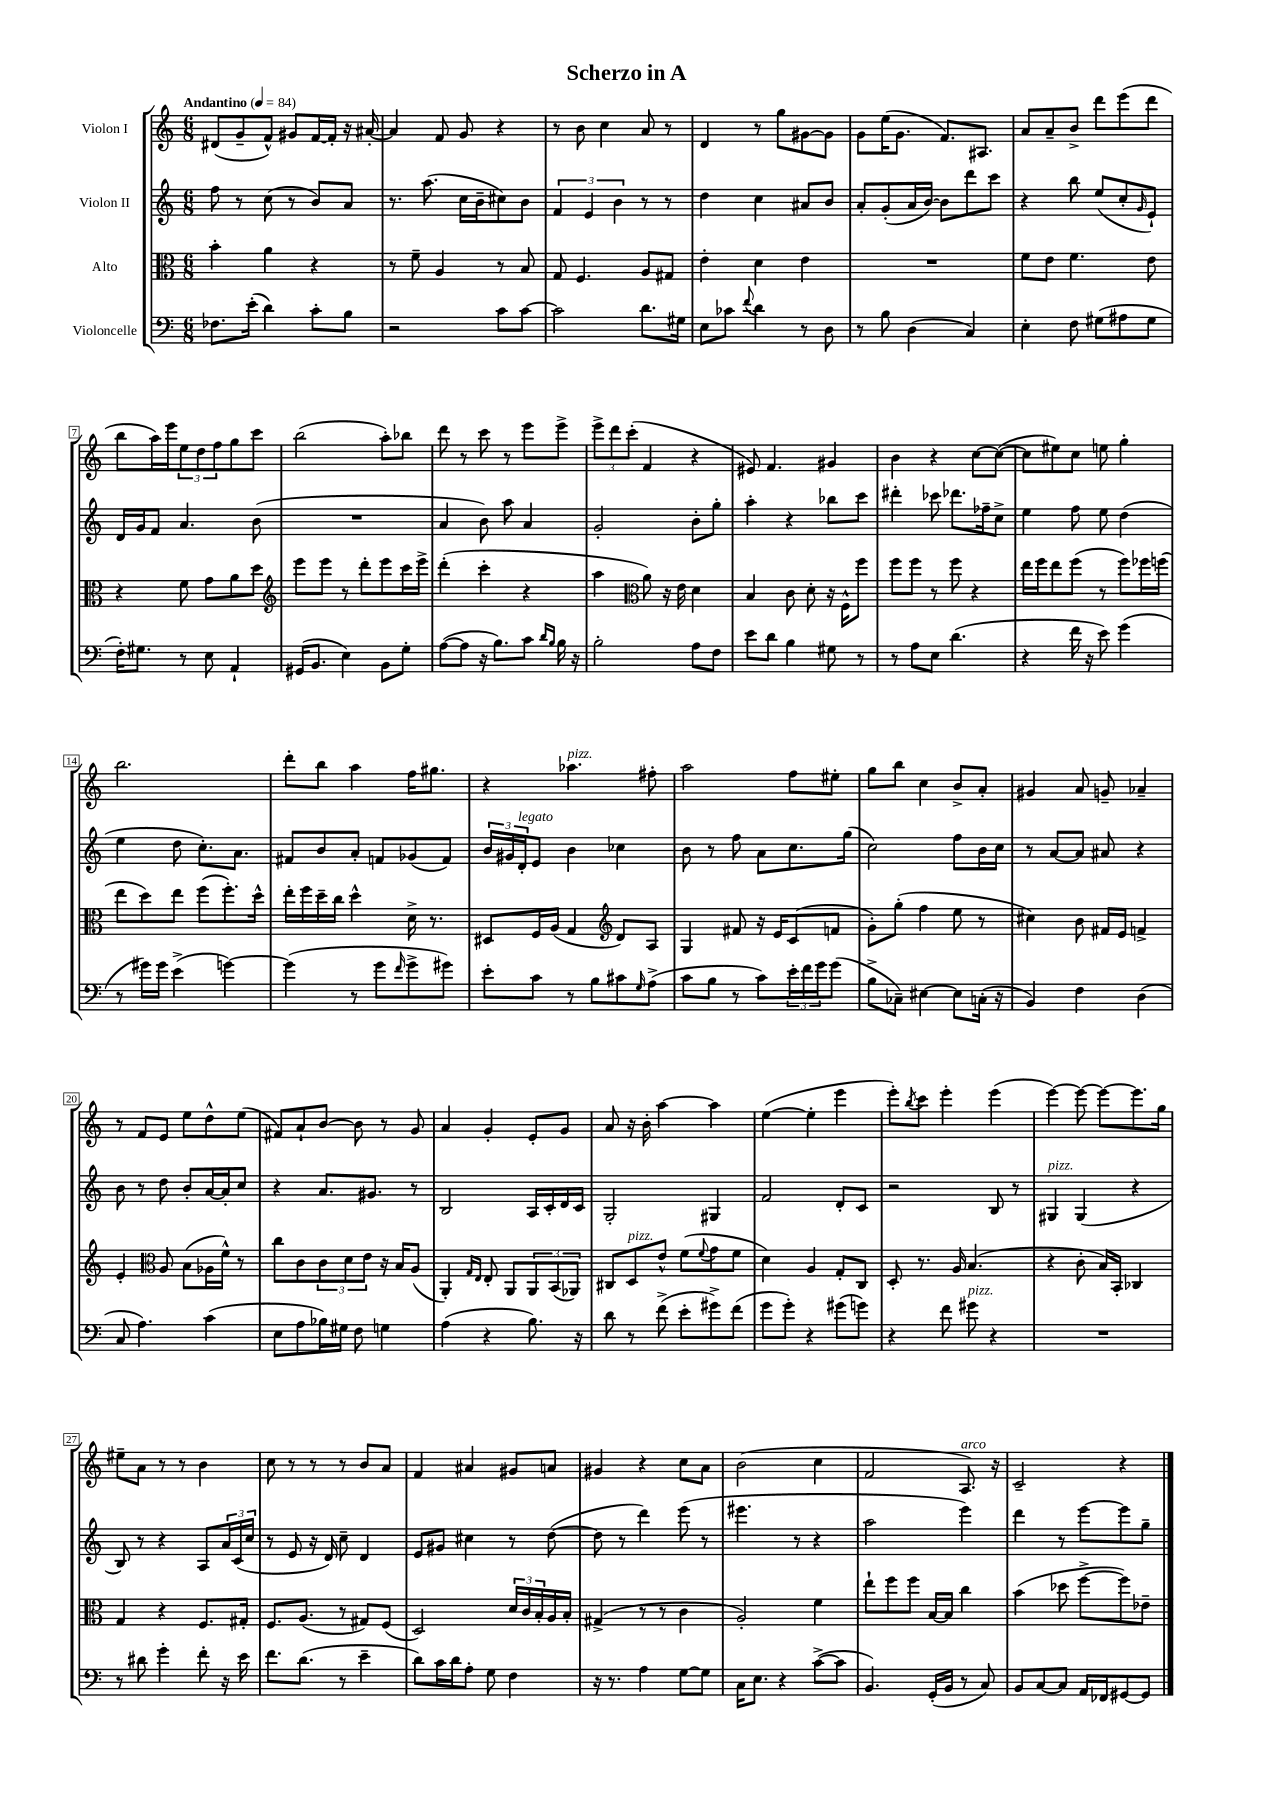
\header { title = "Scherzo in A" }
<<
\new StaffGroup <<
\new Staff = "s0" \with { instrumentName = "Violon I" } {
    \clef treble \key c \major \numericTimeSignature \time 6/8 \tempo "Andantino" 4 = 84
    dis'8( g'8-- f'8-^) gis'8 f'16~ f'16-. r16 ais'16~-. |
    ais'4 f'8 g'8 r4 |
    r8 b'8 c''4 a'8 r8 |
    d'4 r8 g''8 gis'8~ gis'8 |
    g'8 e''16( g'8. f'8.) ais8. |
    a'8 a'8-- b'8-> d'''8 e'''8( d'''8 |
    b''8 a''16) e'''16 \tuplet 3/2 { e''8 d''8 f''8 } g''8 c'''8 |
    b''2( a''8-.) bes''8 |
    d'''8 r8 c'''8 r8 e'''8 e'''8-> |
    \tuplet 3/2 { e'''8-> d'''8 c'''8-.( } f'4 r4 |
    eis'8) f'4. gis'4 |
    b'4 r4 c''8~ c''8~( |
    c''8 eis''8) c''8 e''8 g''4-. |
    b''2. |
    d'''8-. b''8 a''4 f''16 gis''8. |
    r4 aes''4.^\markup { \italic "pizz." } fis''8-. |
    a''2 f''8 eis''8-. |
    g''8 b''8 c''4 b'8-> a'8-. |
    gis'4 a'8 g'8-- aes'4-- |
    r8 f'8 e'8 e''8 d''8-^ e''8( |
    fis'8) a'8-! b'8~ b'8 r8 g'8 |
    a'4 g'4-. e'8-. g'8 |
    a'8 r16 b'16-. a''4~ a''4 |
    e''4~( e''4-. e'''4 |
    e'''8-.) \acciaccatura { b''8 } c'''8 e'''4-. e'''4( |
    e'''4~) e'''8~ e'''8~ e'''8. g''16 |
    eis''8-- a'8 r8 r8 b'4 |
    c''8 r8 r8 r8 b'8 a'8 |
    f'4 ais'4 gis'8 a'8 |
    gis'4 r4 c''8 a'8 |
    b'2( c''4 |
    f'2 a8.^\markup { \italic "arco" }) r16 |
    c'2-- r4 \bar "|." |
}
\new Staff = "s1" \with { instrumentName = "Violon II" } {
    \clef treble \key c \major \numericTimeSignature \time 6/8
    f''8 r8 c''8( r8 b'8) a'8 |
    r8. a''8.( c''16 b'16-- cis''8) b'8 |
    \tuplet 3/2 { f'4 e'4 b'4 } r8 r8 |
    d''4 c''4 ais'8 b'8 |
    a'8-. g'8-.( a'16 b'16~) b'8 d'''8 c'''8 |
    r4 b''8 e''8( c''8-. \grace { g'16 } e'8-!) |
    d'16 g'16 f'8 a'4. b'8( |
    R2. |
    a'4 b'8) a''8 a'4 |
    g'2-. b'8-. g''8-. |
    a''4-. r4 bes''8 c'''8 |
    dis'''4-. ces'''8 des'''8. fes''16-- c''8-> |
    e''4 f''8 e''8 d''4( |
    e''4 d''8 c''8.-.) a'8. |
    fis'8 b'8 a'8-. f'8 ges'8( f'8) |
    \tuplet 3/2 { b'16 gis'16 d'16-.^\markup { \italic "legato" } } e'8 b'4 ces''4 |
    b'8 r8 f''8 a'8 c''8. g''16( |
    c''2) f''8 b'16 c''16 |
    r8 a'8~ a'8 ais'8 r4 |
    b'8 r8 d''8 b'8-. a'16~ a'16-. c''8 |
    r4 a'8. gis'8. r8 |
    b2 a16 c'16-. d'16 c'16 |
    g2-. gis4 |
    f'2 d'8-. c'8 |
    r2 b8 r8 |
    gis4^\markup { \italic "pizz." } gis4( r4 |
    b8) r8 r4 a8 \tuplet 3/2 { a'16 c'16( c''16 } |
    r8 e'8 r16 d'16) c''8-- d'4 |
    e'8 gis'8 cis''4 r8 d''8~( |
    d''8 r8 d'''4) e'''8( r8 |
    eis'''4. r8 r4 |
    a''2 e'''4) |
    d'''4 r8 e'''8~ e'''8 g''8-- \bar "|." |
}
\new Staff = "s2" \with { instrumentName = "Alto" } {
    \clef alto \key c \major \numericTimeSignature \time 6/8
    b'4-. a'4 r4 |
    r8 f'8-- a4 r8 b8 |
    g8 f4. a8 gis8 |
    e'4-. d'4 e'4 |
    R2. |
    f'8 e'8 f'4. e'8 |
    r4 f'8 g'8 a'8 d''8 |
    \clef treble e'''8 e'''8 r8 d'''8-. e'''8 c'''16 e'''16-> |
    d'''4-.( c'''4-. r4 |
    a''4 \clef alto a'8) r16 e'16 d'4 |
    b4 c'8 d'8-. r16 f16-^ f''8 |
    f''8 f''8 r8 f''8 r4 |
    e''16 f''16 e''8 f''8( r8 f''8) fes''16 f''16( |
    e''8 d''8) e''8 f''8( f''8.-.) d''16-^ |
    e''16-. f''16 d''16-- c''16 d''4-^ d'16-> r8. |
    dis8 f16 a16( g4 \clef treble d'8) a8 |
    g4 fis'8 r16 e'16 c'8( f'8 |
    g'8-.) g''8-.( f''4 e''8 r8 |
    cis''4) b'8 fis'16 e'16 f'4-> |
    e'4-. \clef alto a8 b8( aes16 f'16-^) r8 |
    c''8 c'8 \tuplet 3/2 { c'8 d'8 e'8 } r16 b16 a8( |
    a,4-.) \grace { g16 e16 } e8-. a,8 \tuplet 3/2 { a,8 b,8( aes,8) } |
    cis8 d8^\markup { \italic "pizz." } e'8-^ f'8( \appoggiatura { f'8 } g'8 f'8 |
    d'4) a4 g8-. c8 |
    d8-. r8. a16 b4.( |
    r4 c'8-. b16) b,16-. ces4 |
    g4 r4 f8. gis16-. |
    f8. a8.( r8 gis8) f8( |
    d2) \tuplet 3/2 { d'16 c'16 b16-. } a16 b16-. |
    gis4->( r8 r8 c'4 |
    a2-.) f'4 |
    e''8-! f''8 f''8 b16~ b16 c''4 |
    b'4( des''8 f''8~-> f''8) ees'8-- \bar "|." |
}
\new Staff = "s3" \with { instrumentName = "Violoncelle" } {
    \clef bass \key c \major \numericTimeSignature \time 6/8
    fes8. e'16-.( d'4) c'8-. b8 |
    r2 c'8 c'8~ |
    c'2 d'8. gis16 |
    e8 ces'8 \appoggiatura { f'8 } d'4 r8 d8 |
    r8 b8 d4( c4) |
    e4-. f8 gis8( ais8 gis8 |
    f16-.) gis8. r8 e8 a,4-! |
    gis,16( b,8. e4) b,8 g8-. |
    a8~( a8 r16 b8.) c'8 \grace { d'16 b16 } b16 r16 |
    b2-. a8 f8 |
    e'8 d'8 b4 gis8 r8 |
    r8 a8 e8 d'4.( |
    r4 f'16 r16 e'8) g'4( |
    r8 gis'16) gis'16 e'4->( g'4~) |
    g'4( r8 g'8 \grace { f'16 } g'8-> gis'8) |
    e'8-. c'8 r8 b8 cis'8 \grace { g16 } a8->( |
    c'8 b8 r8 c'8) \tuplet 3/2 { e'16-. f'16 g'16 } g'8( |
    b8-> ces8--) eis4~ eis8 c16-.( r16 |
    b,4) f4 d4( |
    c8 a4.) c'4( |
    e8 a8 bes16) gis16 f8 g4 |
    a4( r4 b8.) r16 |
    d'8 r8 f'8->( e'8-. gis'8->) f'8( |
    g'8 g'8-.) r4 gis'8( g'8) |
    r4 f'8 gis'8^\markup { \italic "pizz." } r4 |
    R2. |
    r8 dis'8 g'4-. f'8-. r16 e'16 |
    f'8. d'8.( r8 e'4-- |
    d'8) c'16 d'16 a8-. g8 f4 |
    r16 r8. a4 g8~ g8 |
    c16 e8. r4 c'8~->( c'8 |
    b,4.) g,16-.( b,16 r8 c8) |
    b,8 c8~ c8 a,16 fes,16 gis,8~ gis,8 \bar "|." |
}
>>
>>
\layout { \context { \Score \override BarNumber.stencil = #(make-stencil-boxer 0.1 0.3 ly:text-interface::print) } }
